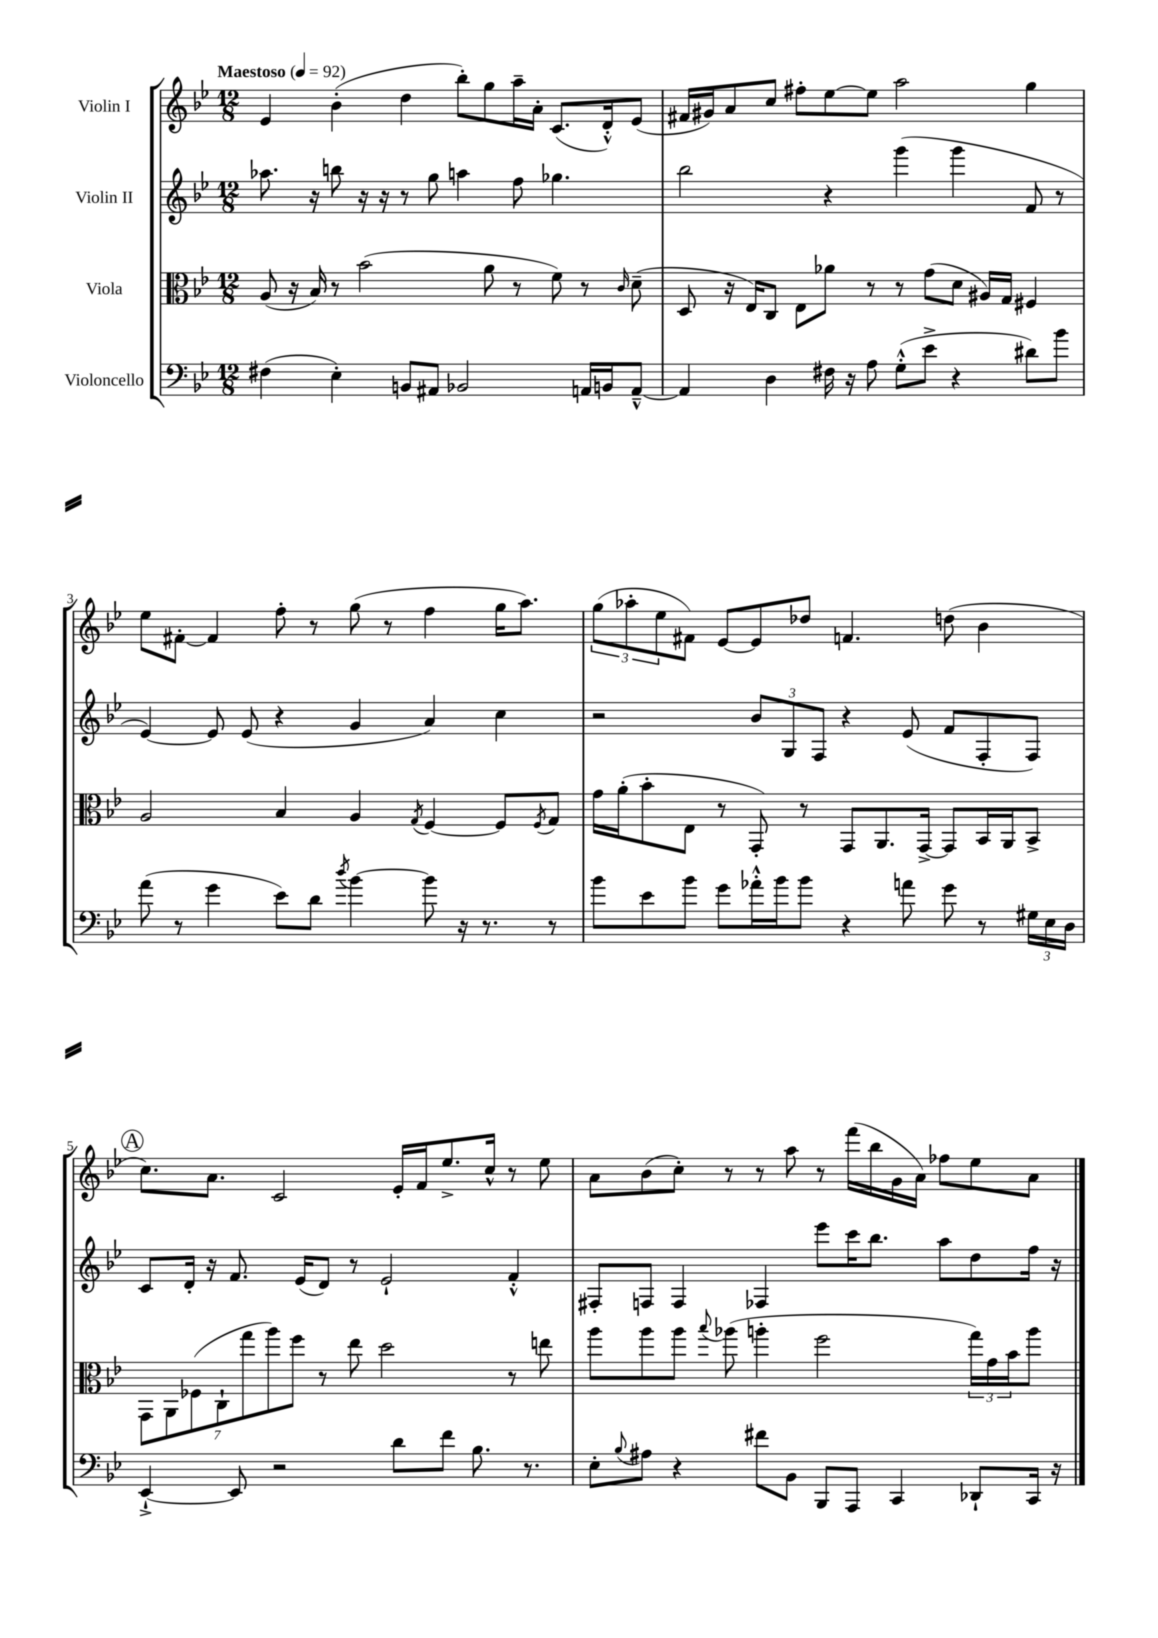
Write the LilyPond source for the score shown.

<<
\new StaffGroup <<
\new Staff = "s0" \with { instrumentName = "Violin I" } {
    \clef treble \key bes \major \numericTimeSignature \time 12/8 \tempo "Maestoso" 4 = 92
    ees'4 bes'4-.( d''4 bes''8-.) g''8 a''16-- a'16-. c'8.( d'16-.-^) ees'8( |
    fis'16 gis'16) a'8 c''8 fis''8-. ees''8~ ees''8 a''2 g''4 |
    ees''8 fis'8~-. fis'4 f''8-. r8 g''8( r8 f''4 g''16 a''8.) |
    \tuplet 3/2 { g''8( aes''8-. ees''8 } fis'8) ees'8~ ees'8 des''8 f'4. d''8( bes'4 |
    \mark \markup { \circle "A" } c''8.) a'8. c'2 ees'16-. f'16 ees''8.-> c''16-^ r8 ees''8 |
    a'8 bes'8( c''8-.) r8 r8 a''8 r8 f'''16( bes''16 g'16 a'16) fes''8 ees''8 a'8 \bar "|." |
}
\new Staff = "s1" \with { instrumentName = "Violin II" } {
    \clef treble \key bes \major \numericTimeSignature \time 12/8
    aes''8. r16 b''8 r16 r16 r8 g''8 a''4 f''8 ges''4. |
    bes''2 r4 g'''4( g'''4 f'8 r8 |
    ees'4~) ees'8 ees'8( r4 g'4 a'4) c''4 |
    r2 \tuplet 3/2 { bes'8 g8 f8 } r4 ees'8( f'8 f8-. f8) |
    \mark \markup { \circle "A" } c'8 d'16-. r16 f'8. ees'16( d'8) r8 ees'2-! f'4-.-^ |
    fis8-. f8 f4 fes4 ees'''8 c'''16 bes''8. a''8 d''8 f''16 r16 \bar "|." |
}
\new Staff = "s2" \with { instrumentName = "Viola" } {
    \clef alto \key bes \major \numericTimeSignature \time 12/8
    a8( r16 bes16) r8 bes'2( a'8 r8 f'8) r8 \grace { c'16 } d'8--( |
    d8 r16 ees16) c8 ees8 aes'8 r8 r8 g'8( d'8 ais16) g16 fis4 |
    a2 bes4 a4 \acciaccatura { g8 } f4~ f8 \acciaccatura { f8 } g8 |
    g'16 a'16-.( bes'8-. ees8 r8 g,8-.) r8 g,8 a,8. g,16~-> g,8 bes,16 a,16 bes,8-> |
    \mark \markup { \circle "A" } \tuplet 7/4 { g,8 a,8 fes8( c8-! g''8 a''8) f''8 } r8 ees''8 d''2 r8 e''8 |
    a''8 a''8 a''8 \appoggiatura { bes''8 } aes''8( a''4-. f''2 \tuplet 3/2 { g''16) g'16 bes'16 } a''8 \bar "|." |
}
\new Staff = "s3" \with { instrumentName = "Violoncello" } {
    \clef bass \key bes \major \numericTimeSignature \time 12/8
    fis4( ees4-.) b,8 ais,8 bes,2 a,16 b,16 a,8~---^ |
    a,4 d4 fis16 r16 a8 g8-.-^( ees'8-> r4 dis'8) bes'8 |
    a'8( r8 g'4 ees'8) d'8 \acciaccatura { d''8 } bes'4~ bes'8 r16 r8. r8 |
    bes'8 ees'8 bes'8 g'8 aes'16-.-^ bes'16 bes'8 r4 a'8 g'8 r8 \tuplet 3/2 { gis16 ees16 d16 } |
    \mark \markup { \circle "A" } ees,4~-!-> ees,8 r2 d'8 f'8 bes8. r8. |
    ees8-. \appoggiatura { bes8 } ais8 r4 fis'8 bes,8 bes,,8 a,,8 c,4 des,8-! c,16 r16 \bar "|." |
}
>>
>>
